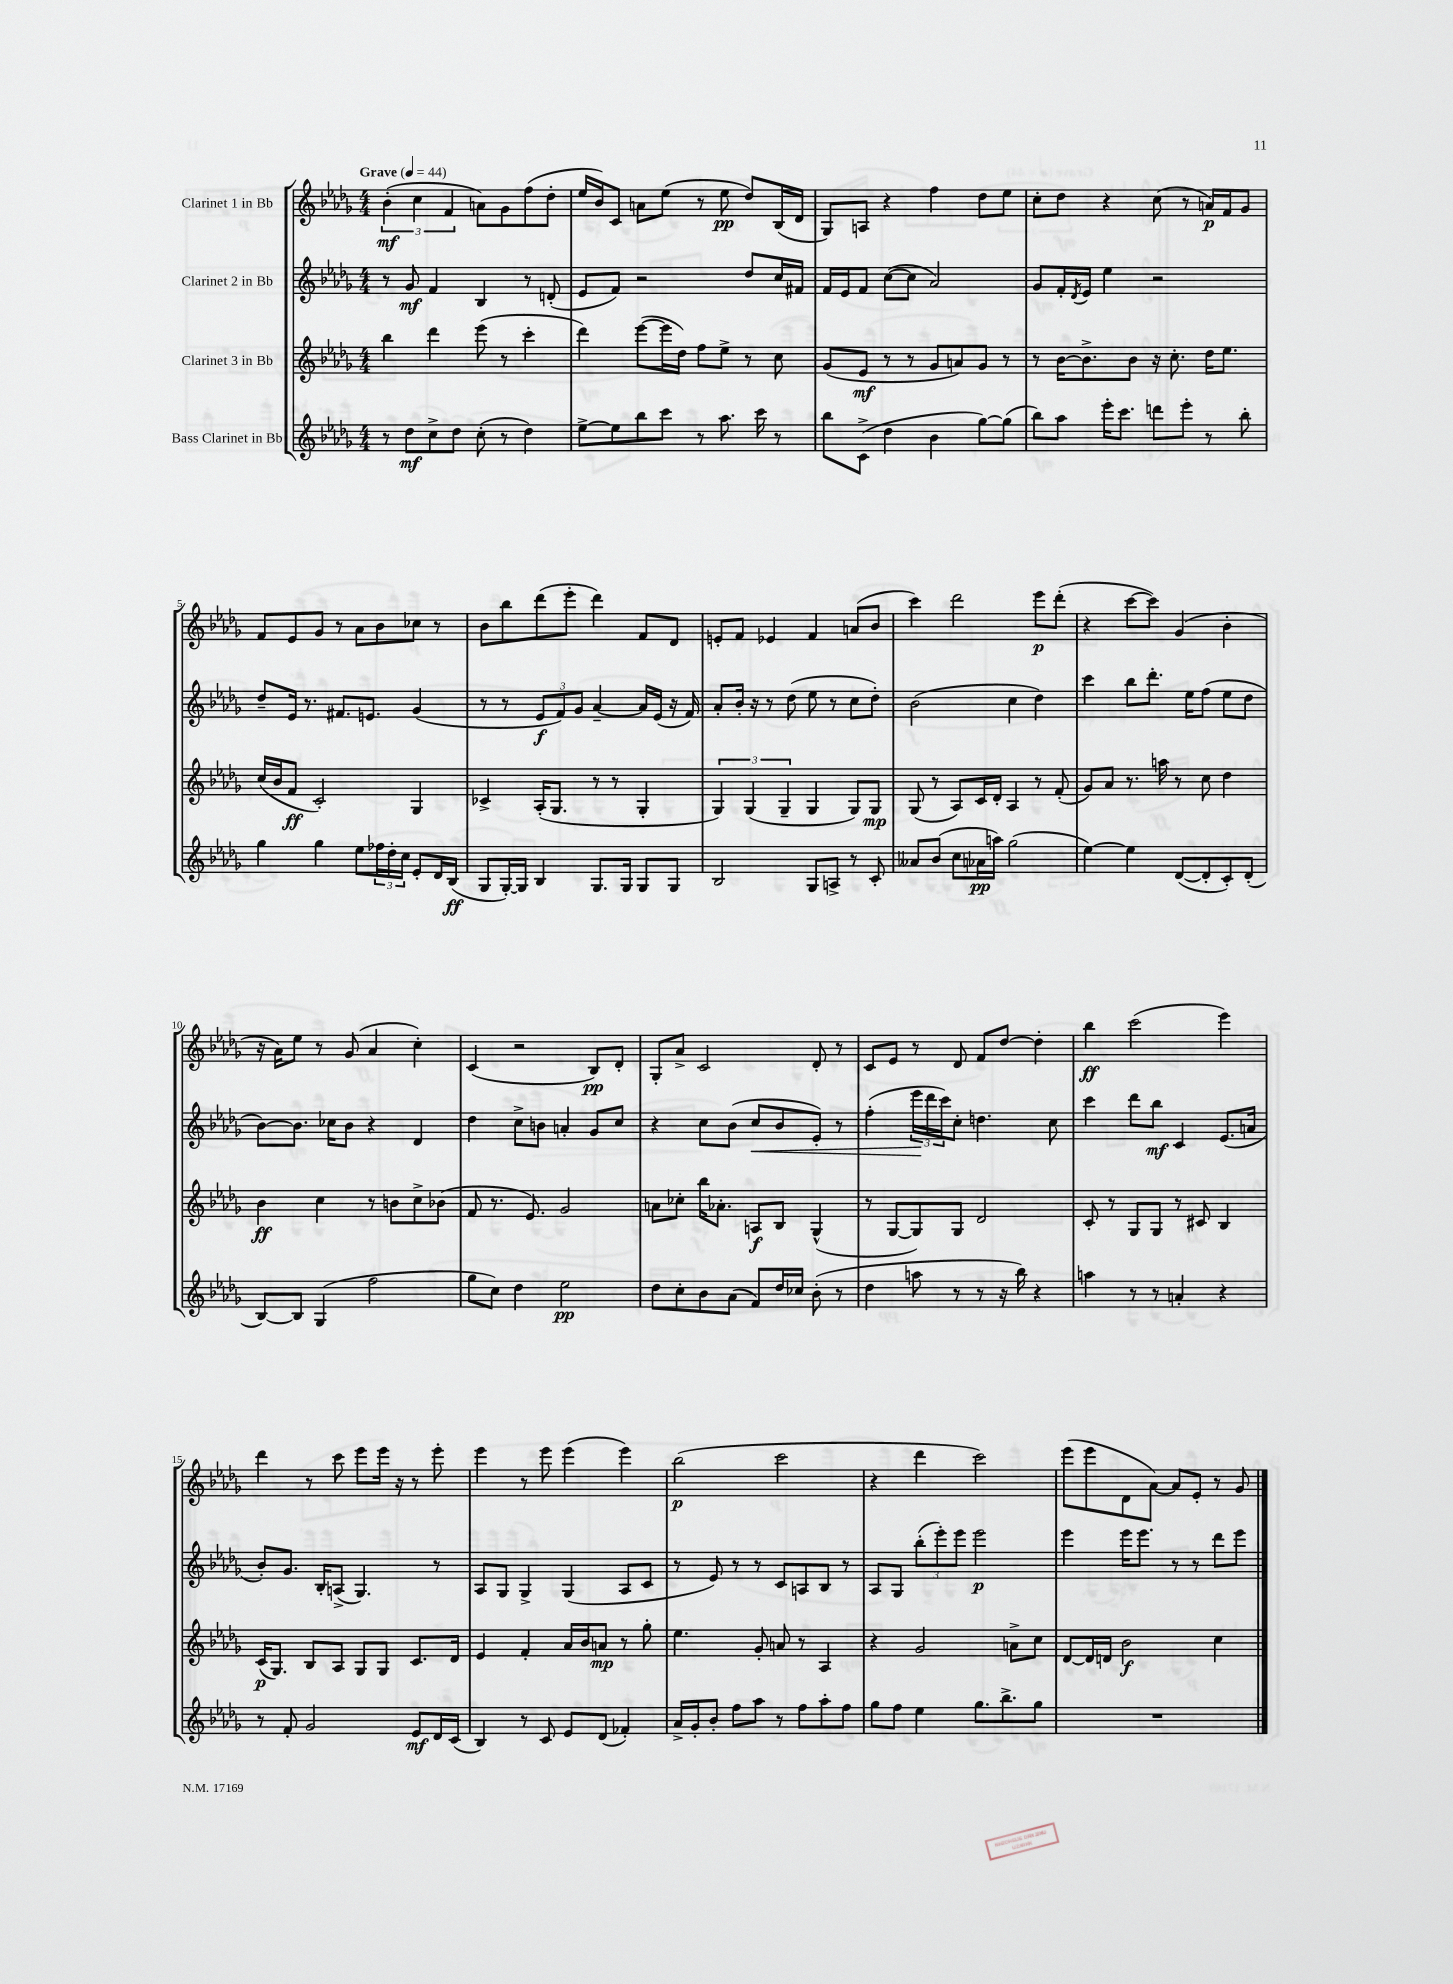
<<
\new StaffGroup <<
\new Staff = "s0" \with { instrumentName = "Clarinet 1 in Bb" } {
    \clef treble \key des \major \numericTimeSignature \time 4/4 \tempo "Grave" 4 = 44
    \tuplet 3/2 { bes'4-.\mf( c''4 f'4 } a'8) ges'8 f''8( des''8-. |
    ees''16 bes'16) c'8 a'8 ees''8( r8 ees''8\pp des''8) bes16( des'16 |
    ges8) a8 r4 f''4 des''8 ees''8 |
    c''8-. des''8 r4 c''8( r8 a'16\p) f'16 ges'8 |
    f'8 ees'8 ges'8 r8 aes'8 bes'8 ces''8 r8 |
    bes'8 bes''8 des'''8( ees'''8-. des'''4) f'8 des'8 |
    e'8-. f'8 ees'4 f'4 a'8( bes'8 |
    c'''4) des'''2 ees'''8\p des'''8-.( |
    r4 c'''8~ c'''8) ges'4( bes'4-. |
    r16 aes'16) ees''8 r8 ges'8( aes'4 c''4-.) |
    c'4( r2 bes8\pp) des'8-. |
    ges8-. aes'8-> c'2 des'8-. r8 |
    c'8 ees'8 r8 des'8 f'8 des''8~ des''4-. |
    bes''4\ff c'''2( ees'''4) |
    des'''4 r8 c'''8 ees'''8 ees'''16 r16 r8 ees'''8-. |
    ees'''4 r8 ees'''8 ees'''4( ees'''4) |
    bes''2\p( c'''2 |
    r4 des'''4 c'''2) |
    ees'''8( ees'''8 des'8 aes'8~) aes'8 ees'8-. r8 ges'8 \bar "|." |
}
\new Staff = "s1" \with { instrumentName = "Clarinet 2 in Bb" } {
    \clef treble \key des \major \numericTimeSignature \time 4/4
    r8 ges'8\mf f'4 bes4 r8 d'8-.( |
    ees'8 f'8) r2 des''8 c''16 fis'16 |
    f'16 ees'16 f'8 c''8~( c''8 aes'2) |
    ges'8 f'16-. \acciaccatura { des'8 } ees'16 ees''4 r2 |
    des''8-- ees'16 r8. fis'8. e'8. ges'4( |
    r8 r8 \tuplet 3/2 { ees'8\f f'8) ges'8 } aes'4~-- aes'16 ees'16( r16 f'16) |
    aes'8-. bes'16-. r16 r8 des''8( ees''8 r8 c''8 des''8-.) |
    bes'2( c''4 des''4) |
    c'''4 bes''8 des'''8.-. ees''16 f''8( ees''8 des''8 |
    bes'8~) bes'8. ces''16 bes'8 r4 des'4 |
    des''4 c''8-> b'8 a'4-. ges'8 c''8 |
    r4 c''8 bes'8( c''8\< bes'8 ees'8-.) r8 |
    f''4-.( \tuplet 3/2 { ees'''16\! des'''16 c'''16) } c''8-. d''4. c''8 |
    c'''4 des'''8 bes''8\mf c'4 ees'8.( a'16 |
    bes'8-.) ges'8. bes16-. a8->( ges4.) r8 |
    aes8 ges8 ges4-> ges4( aes8 c'8 |
    r8 ees'8) r8 r8 c'8 a8 bes8 r8 |
    aes8 ges8 \tuplet 3/2 { bes''8-.( ees'''8-.) ees'''8 } ees'''2\p |
    ees'''4 ees'''16 ees'''8. r8 r8 des'''8 ees'''8 \bar "|." |
}
\new Staff = "s2" \with { instrumentName = "Clarinet 3 in Bb" } {
    \clef treble \key des \major \numericTimeSignature \time 4/4
    bes''4 des'''4 ees'''8( r8 c'''4-. |
    des'''4) ees'''8~( ees'''16 des''16) f''8 ees''8-> r8 c''8 |
    ges'8( ees'8\mf r8 r8 ges'8 a'8) ges'8 r8 |
    r8 bes'16~ bes'8.-> bes'8 r16 c''8.-. des''16 ees''8. |
    c''16( bes'16 f'8\ff c'2-.) ges4 |
    ces'4-> aes16-.( ges8. r8 r8 ges4-. |
    \tuplet 3/2 { ges4) ges4( ges4-- } ges4 ges8) ges8\mp |
    ges8( r8 aes8) c'16 des'16-. aes4 r8 f'8-.( |
    ges'8) aes'8 r8. a''16 r8 c''8 des''4 |
    bes'4\ff c''4 r8 b'8 c''8-> bes'8( |
    f'8 r8. ees'8.) ges'2 |
    a'8 ces''8-. bes''16 aes'8.-. a8\f bes8 ges4-^( |
    r8 ges8~ ges8) ges8 des'2 |
    c'8-. r8 ges8 ges8 r8 cis'8 bes4 |
    c'16\p( ges8.) bes8 aes8 ges8 ges8 c'8. des'16 |
    ees'4 f'4-. aes'16 bes'16 a'8\mp r8 ges''8-. |
    ees''4. ges'8-. a'8 r8 aes4 |
    r4 ges'2 a'8-> c''8 |
    des'8~ des'16 d'16 bes'2\f c''4 \bar "|." |
}
\new Staff = "s3" \with { instrumentName = "Bass Clarinet in Bb" } {
    \clef treble \key des \major \numericTimeSignature \time 4/4
    r8 des''8\mf c''8-> des''8 c''8-.( r8 des''4) |
    ees''8~-> ees''8 bes''8 c'''8 r8 aes''8. c'''16 r8 |
    bes''8 c'8->( des''4 bes'4 ges''8~) ges''8( |
    bes''8) aes''8 ees'''16-. c'''8. d'''8 ees'''8-. r8 bes''8-. |
    ges''4 ges''4 ees''8 \tuplet 3/2 { fes''16 des''16-. c''16 } ees'8-. des'16 bes16\ff( |
    ges8 ges16~-.) ges16 bes4 ges8. ges16 ges8 ges8 |
    bes2 ges8 a8-> r8 c'8-. |
    aeses'8 bes'8( c''8 aes'16\pp a''16) ges''2( |
    ees''4~) ees''4 des'8~( des'8-. c'8-.) des'8-.( |
    bes8~) bes8 ges4( f''2 |
    ges''8 c''8) des''4 ees''2\pp |
    des''8 c''8-. bes'8 aes'8( f'8) des''16 ces''16 bes'8-.( r8 |
    des''4 a''8 r8 r8 r16 bes''16) r4 |
    a''4 r8 r8 a'4-. r4 |
    r8 f'8-. ges'2 ees'8\mf des'16 c'16( |
    bes4) r8 c'8 ees'8 des'8( fes'4-.) |
    aes'16-> ges'16-. bes'8-. f''8 aes''8 r8 f''8 aes''8-. f''8 |
    ges''8 f''8 ees''4 ges''8. bes''8.-> ges''8 |
    R1 \bar "|." |
}
>>
>>
